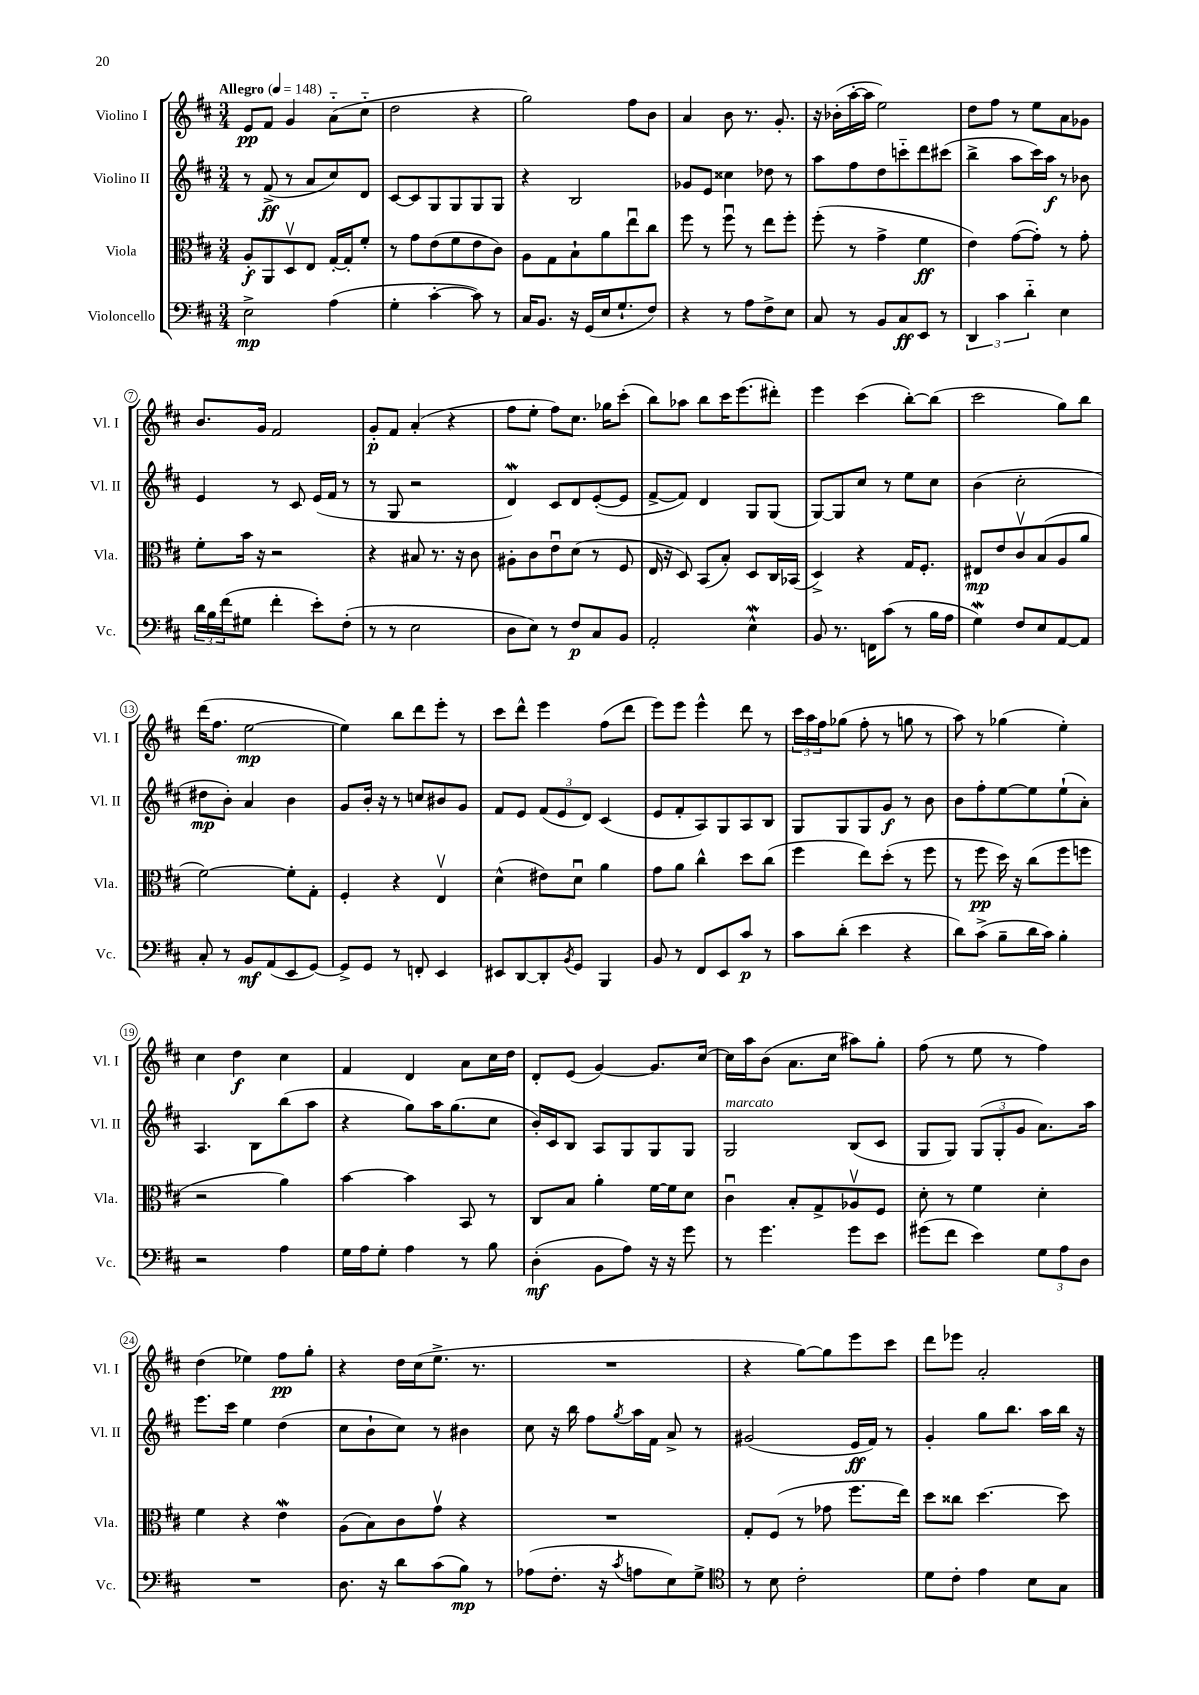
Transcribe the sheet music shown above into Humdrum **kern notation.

**kern	**dynam	**kern	**dynam	**kern	**dynam	**kern	**dynam
*part4	*part4	*part3	*part3	*part2	*part2	*part1	*part1
*staff4	*staff4	*staff3	*staff3	*staff2	*staff2	*staff1	*staff1
*I"Violoncello	*	*I"Viola	*	*I"Violino II	*	*I"Violino I	*
*I'Vc.	*	*I'Vla.	*	*I'Vl. II	*	*I'Vl. I	*
*clefF4	*	*clefC3	*	*clefG2	*	*clefG2	*
*k[f#c#]	*	*k[f#c#]	*	*k[f#c#]	*	*k[f#c#]	*
*M3/4	*	*M3/4	*	*M3/4	*	*M3/4	*
*MM148	*	*MM148	*	*MM148	*	*MM148	*
=1	=1	=1	=1	=1	=1	=1	=1
!	!	!	!	!	!	!LO:TX:a:B:t=Allegro	!
2E^\	mp	8A'/L	f	8r	.	8e/L	pp
.	.	8AA/	.	(8f#^/	ff	8f#/J	.
.	.	8Dv/	.	8r	.	4g/	.
.	.	8E/J	.	8a/L	.	.	.
(4A\	.	[16G'/LL	.	8cc#/)	.	(8a\L	.
.	.	16G'/J]	.	.	.	.	.
.	.	8f#'/J	.	8d/J	.	8cc#\J	.
=2	=2	=2	=2	=2	=2	=2	=2
4G'\	.	8r	.	[8c#/L	.	2dd\	.
.	.	8g\L	.	8c#/]	.	.	.
[4c#'\	.	(8e\	.	8G/	.	.	.
.	.	8f#\	.	8G/	.	.	.
8c#\])	.	8e\	.	8G/	.	4r	.
8r	.	8c#\J)	.	8G/J	.	.	.
=3	=3	=3	=3	=3	=3	=3	=3
16C#/KL	.	8A\L	.	4r	.	2gg\)	.
8.BB/J	.	.	.	.	.	.	.
.	.	8G\	.	.	.	.	.
16r	.	8B`\	.	2B/	.	.	.
(16GG/LL	.	.	.	.	.	.	.
16E/J	.	8a\	.	.	.	.	.
8.G`/	.	.	.	.	.	.	.
.	.	8eeu\	.	.	.	8ff#\L	.
8F#/J)	.	8cc#\J	.	.	.	8b\J	.
=4	=4	=4	=4	=4	=4	=4	=4
4r	.	8ff#\	.	8g-X/L	.	4a/	.
.	.	8r	.	8e/J	.	.	.
8r	.	8ff#u\	.	4cc##X\	.	8b\	.
8A\L	.	8r	.	.	.	8.r	.
8F#^\	.	8ee\L	.	8dd-X\	.	.	.
.	.	.	.	.	.	8.g'/	.
8E\J	.	8ff#'\J	.	8r	.	.	.
=5	=5	=5	=5	=5	=5	=5	=5
8C#/	.	(8ff#'\	.	8aa\L	.	16r	.
.	.	.	.	.	.	(16b-X'\LL	.
8r	.	8r	.	8ff#\	.	[16aa'\	.
.	.	.	.	.	.	16aa\JJ]	.
8BB/L	.	4g^\	.	8dd\	.	2ee\)	.
8C#/	ff	.	.	8cccn\	.	.	.
8EE/J	.	4f#\	ff	8ddd\	.	.	.
8r	.	.	.	(8ccc#X\J	.	.	.
=6	=6	=6	=6	=6	=6	=6	=6
6DD/	.	4e\)	.	4bb^\	.	8dd\L	.
.	.	.	.	.	.	8ff#\J	.
6c#\	.	.	.	.	.	.	.
.	.	([8g\L	.	8aa\L	.	8r	.
6d\	.	.	.	.	.	.	.
.	.	8g'\J])	.	16ccc#\L)	.	8ee\L	.
.	.	.	.	16aa\JJ	f	.	.
4E\	.	8r	.	8r	.	8a\	.
.	.	8g'\	.	8b-X\	.	8g-X\J	.
!!LO:LB:g=z
=7	=7	=7	=7	=7	=7	=7	=7
24d\LL	.	8f#'\L	.	4e/	.	8.b/L	.
24B\	.	.	.	.	.	.	.
(24f#\J	.	.	.	.	.	.	.
8G#X\J	.	16b\Jk	.	.	.	.	.
.	.	16r	.	.	.	16g/Jk	.
4f#'\	.	2r	.	8r	.	2f#/	.
.	.	.	.	8c#/	.	.	.
8e'\L)	.	.	.	(16e/LL	.	.	.
.	.	.	.	16f#/JJ	.	.	.
(8F#'\J	.	.	.	8r	.	.	.
=8	=8	=8	=8	=8	=8	=8	=8
8r	.	4r	.	8r	.	8g'/L	p
8r	.	.	.	8G/	.	8f#/J	.
2E\	.	8B#X/	.	2r	.	(4a'/	.
.	.	8.r	.	.	.	.	.
.	.	.	.	.	.	4r	.
.	.	16r	.	.	.	.	.
.	.	8c#\	.	.	.	.	.
=9	=9	=9	=9	=9	=9	=9	=9
8D\L	.	8A#X'\L	.	4dw/)	.	8ff#\L	.
8E\J)	.	8c#\	.	.	.	8ee'\J	.
8r	.	8eu\	.	8c#/L	.	8ff#\L)	.
8F#/L	p	(8d\J	.	8d/	.	8.cc#\J	.
8C#/	.	8r	.	([8e'/	.	.	.
.	.	.	.	.	.	16gg-X\KL	.
8BB/J	.	8F#/	.	8e/J]	.	(8ccc#'\J	.
=10	=10	=10	=10	=10	=10	=10	=10
2AA'/	.	16E/	.	[8f#^/L	.	8bb\L)	.
.	.	16r	.	.	.	.	.
.	.	8D/)	.	8f#/J])	.	8aa-X\J	.
.	.	(8BB/L	.	4d/	.	8bb\L	.
.	.	8B'/J)	.	.	.	16ccc#\K	.
.	.	.	.	.	.	(8.eee\	.
4EW^^\	.	8D/L	.	8G/L	.	.	.
.	.	16C#/L	.	(8G/J	.	8ddd#X'\J)	.
.	.	(16BB-X/JJ	.	.	.	.	.
=11	=11	=11	=11	=11	=11	=11	=11
8BB/	.	4D^/)	.	[8G/L)	.	4eee\	.
8.r	.	.	.	8G/]	.	.	.
.	.	4r	.	8cc#/J	.	(4ccc#\	.
16FFn\KL	.	.	.	.	.	.	.
(8c#\J	.	.	.	8r	.	.	.
8r	.	16G/KL	.	8ee\L	.	[8bb'\L)	.
.	.	8.F#'/J	.	.	.	.	.
16B\LL	.	.	.	8cc#\J	.	(8bb\J]	.
16A\JJ	.	.	.	.	.	.	.
=12	=12	=12	=12	=12	=12	=12	=12
4Gw\)	.	8E#X/L	mp	(4b\	.	2ccc#\	.
.	.	8e/	.	.	.	.	.
8F#/L	.	8c#v/	.	2cc#'\	.	.	.
8E/	.	(8B/	.	.	.	.	.
[8AA/	.	8A/	.	.	.	8gg\L)	.
8AA/J]	.	8a/J	.	.	.	8bb\J	.
!!LO:LB:g=z
=13	=13	=13	=13	=13	=13	=13	=13
8C#'/	.	[2f#\)	.	8dd#X\L	mp	(16ddd\KL	.
.	.	.	.	.	.	8.ff#\J	.
8r	.	.	.	8b'\J)	.	.	.
8BB/L	mf	.	.	4a/	.	[2ee\	mp
(8AA/	.	.	.	.	.	.	.
8EE/	.	8f#'\L]	.	4b\	.	.	.
[8GG/J)	.	8G'\J	.	.	.	.	.
=14	=14	=14	=14	=14	=14	=14	=14
8GG^/L]	.	4F#'/	.	8g/L	.	4ee\])	.
8GG/J	.	.	.	16b'/Jk	.	.	.
.	.	.	.	16r	.	.	.
8r	.	4r	.	8r	.	8bb\L	.
8FFn'/	.	.	.	8ccn/L	.	8ddd\	.
4EE/	.	4Ev/	.	8b#X/	.	8eee'\J	.
.	.	.	.	8g/J	.	8r	.
=15	=15	=15	=15	=15	=15	=15	=15
8EE#X/L	.	(4d^^\	.	8f#/L	.	8ccc#\L	.
[8DD/	.	.	.	8e/J	.	8ddd^^\J	.
8DD'/]	.	8e#X\L)	.	(12f#/L	.	4eee\	.
.	.	.	.	12e/	.	.	.
8qBB/	.	.	.	.	.	.	.
8GG/J	.	8du\J	.	.	.	.	.
.	.	.	.	12d/J)	.	.	.
4BBB/	.	4a\	.	(4c#/	.	(8ff#\L	.
.	.	.	.	.	.	8ddd\J	.
=16	=16	=16	=16	=16	=16	=16	=16
8BB/	.	8g\L	.	8e/L	.	8eee\L)	.
8r	.	8a\J	.	8f#'/	.	8eee\J	.
8FF#/L	.	4cc#^^\	.	8A/)	.	4eee^^\	.
8EE/	.	.	.	8G/	.	.	.
8c#/J	p	8dd\L	.	8A/	.	8ddd\	.
8r	.	(8cc#\J	.	8B/J	.	8r	.
=17	=17	=17	=17	=17	=17	=17	=17
8c#\L	.	4ff#\	.	8G/L	.	24ccc#\LL	.
.	.	.	.	.	.	24aa\	.
.	.	.	.	.	.	24ff#\J	.
(8d'\J	.	.	.	8G/	.	(8gg-X\J	.
4e\	.	8ee\L)	.	8G/	.	8ff#'\	.
.	.	(8dd'\J	.	8g/J	f	8r	.
4r	.	8r	.	8r	.	8ggn\	.
.	.	8ff#\	.	8b\	.	8r	.
=18	=18	=18	=18	=18	=18	=18	=18
8d\L)	.	8r	.	8b\L	.	8aa\)	.
(8c#^\J	.	8ff#\	pp	8ff#'\	.	8r	.
8B~\L	.	16dd\)	.	[8ee\	.	(4gg-X\	.
.	.	16r	.	.	.	.	.
16d\L	.	(8cc#\L	.	8ee\]	.	.	.
16c#\JJ)	.	.	.	.	.	.	.
4B'\	.	8ff#\	.	(8ee`\	.	4ee'\)	.
.	.	8ffn\J	.	8a'\J)	.	.	.
!!LO:LB:g=z
=19	=19	=19	=19	=19	=19	=19	=19
2r	.	2r	.	4.A/	.	4cc#\	.
.	.	.	.	.	.	4dd\	f
.	.	.	.	8B\L	.	.	.
4A\	.	4a\)	.	(8bb\	.	4cc#\	.
.	.	.	.	8aa\J	.	.	.
=20	=20	=20	=20	=20	=20	=20	=20
16G\LL	.	[4b\	.	4r	.	4f#/	.
16A\J	.	.	.	.	.	.	.
8G'\J	.	.	.	.	.	.	.
4A\	.	4b\]	.	8gg\L)	.	4d/	.
.	.	.	.	16aa\K	.	.	.
.	.	.	.	(8.gg\	.	.	.
8r	.	8BB/	.	.	.	8a\L	.
8B\	.	8r	.	8cc#\J	.	16cc#\L	.
.	.	.	.	.	.	16dd\JJ	.
=21	=21	=21	=21	=21	=21	=21	=21
(4D'\	mf	8C#/L	.	16b'/LL)	.	8d'/L	.
.	.	.	.	16c#/J	.	.	.
.	.	8B/J	.	8B/J	.	(8e/J	.
8BB\L	.	4a'\	.	8A/L	.	[4g/)	.
8A\J)	.	.	.	8G/	.	.	.
16r	.	[16f#\LL	.	8G/	.	8.g/L]	.
16r	.	16f#\J]	.	.	.	.	.
8g\	.	8d\J	.	8G/J	.	.	.
.	.	.	.	.	.	[16cc#/Jk	.
=22	=22	=22	=22	=22	=22	=22	=22
!	!	!	!	!LO:TX:a:i:t=marcato	!	!	!
8r	.	4c#u\	.	2G/	.	16cc#\LL]	.
.	.	.	.	.	.	16aa\J	.
4.g\	.	.	.	.	.	(8b\J	.
.	.	8B'/L	.	.	.	8.a\L	.
.	.	8G^/	.	.	.	.	.
.	.	.	.	.	.	16cc#\Jk	.
8g\L	.	8A-Xv/	.	(8B/L	.	8aa#X\L)	.
8e\J	.	8F#/J	.	8c#/J	.	8gg'\J	.
=23	=23	=23	=23	=23	=23	=23	=23
(8g#X\L	.	8d'\	.	8G/L	.	(8ff#\	.
8f#\J	.	8r	.	8G/J)	.	8r	.
4e\)	.	4f#\	.	(12G/L	.	8ee\	.
.	.	.	.	12G'/	.	.	.
.	.	.	.	.	.	8r	.
.	.	.	.	12g/J	.	.	.
12G\L	.	4d'\	.	8.a\L)	.	4ff#\)	.
12A\	.	.	.	.	.	.	.
12D\J	.	.	.	.	.	.	.
.	.	.	.	16aa\Jk	.	.	.
!!LO:LB:g=z
=24	=24	=24	=24	=24	=24	=24	=24
2.r	.	4f#\	.	8.eee\L	.	(4dd\	.
.	.	.	.	16ccc#\Jk	.	.	.
.	.	4r	.	4ee\	.	4ee-X\)	.
.	.	4eW\	.	(4dd\	.	8ff#\L	pp
.	.	.	.	.	.	8gg'\J	.
=25	=25	=25	=25	=25	=25	=25	=25
8.D\	.	(8A\L	.	8cc#\L	.	4r	.
.	.	8B\)	.	8b`\	.	.	.
16r	.	.	.	.	.	.	.
8d\L	.	8c#\	.	8cc#\J)	.	16dd\LL	.
.	.	.	.	.	.	(16cc#\J	.
(8c#\	.	8gv\J	.	8r	.	8.ee^\J	.
8B\J)	mp	4r	.	4b#X\	.	.	.
.	.	.	.	.	.	8.r	.
8r	.	.	.	.	.	.	.
=26	=26	=26	=26	=26	=26	=26	=26
(8A-X\L	.	2.r	.	8cc#\	.	2.r	.
8.F#'\J	.	.	.	16r	.	.	.
.	.	.	.	16bb\	.	.	.
.	.	.	.	8ff#\L	.	.	.
16r	.	.	.	.	.	.	.
8qc#/	.	.	.	8qgg/	.	.	.
8An\L	.	.	.	16aa\L	.	.	.
.	.	.	.	16f#\JJ	.	.	.
8E\)	.	.	.	8a^/	.	.	.
8G^\J	.	.	.	8r	.	.	.
=27	=27	=27	=27	=27	=27	=27	=27
*clefC4	*	*	*	*	*	*	*
8r	.	8G'/L	.	(2g#X/	.	4r	.
8B\	.	(8F#/J	.	.	.	.	.
2c#'\	.	8r	.	.	.	[8gg\L)	.
.	.	8g-X\	.	.	.	8gg\]	.
.	.	8.ff#\L	.	16e/LL	ff	8eee\	.
.	.	.	.	16f#/JJ)	.	.	.
.	.	.	.	8r	.	8ccc#\J	.
.	.	16ee\Jk)	.	.	.	.	.
=28	=28	=28	=28	=28	=28	=28	=28
8d\L	.	8dd\L	.	4g'/	.	8ddd\L	.
8c#'\J	.	8cc##X\J	.	.	.	8eee-X\J	.
4e\	.	[4.dd\	.	8gg\L	.	2a'/	.
.	.	.	.	8.bb\J	.	.	.
8B\L	.	.	.	.	.	.	.
.	.	.	.	16aa\LL	.	.	.
8G\J	.	8dd\]	.	16bb\JJ	.	.	.
.	.	.	.	16r	.	.	.
==	==	==	==	==	==	==	==
*-	*-	*-	*-	*-	*-	*-	*-
